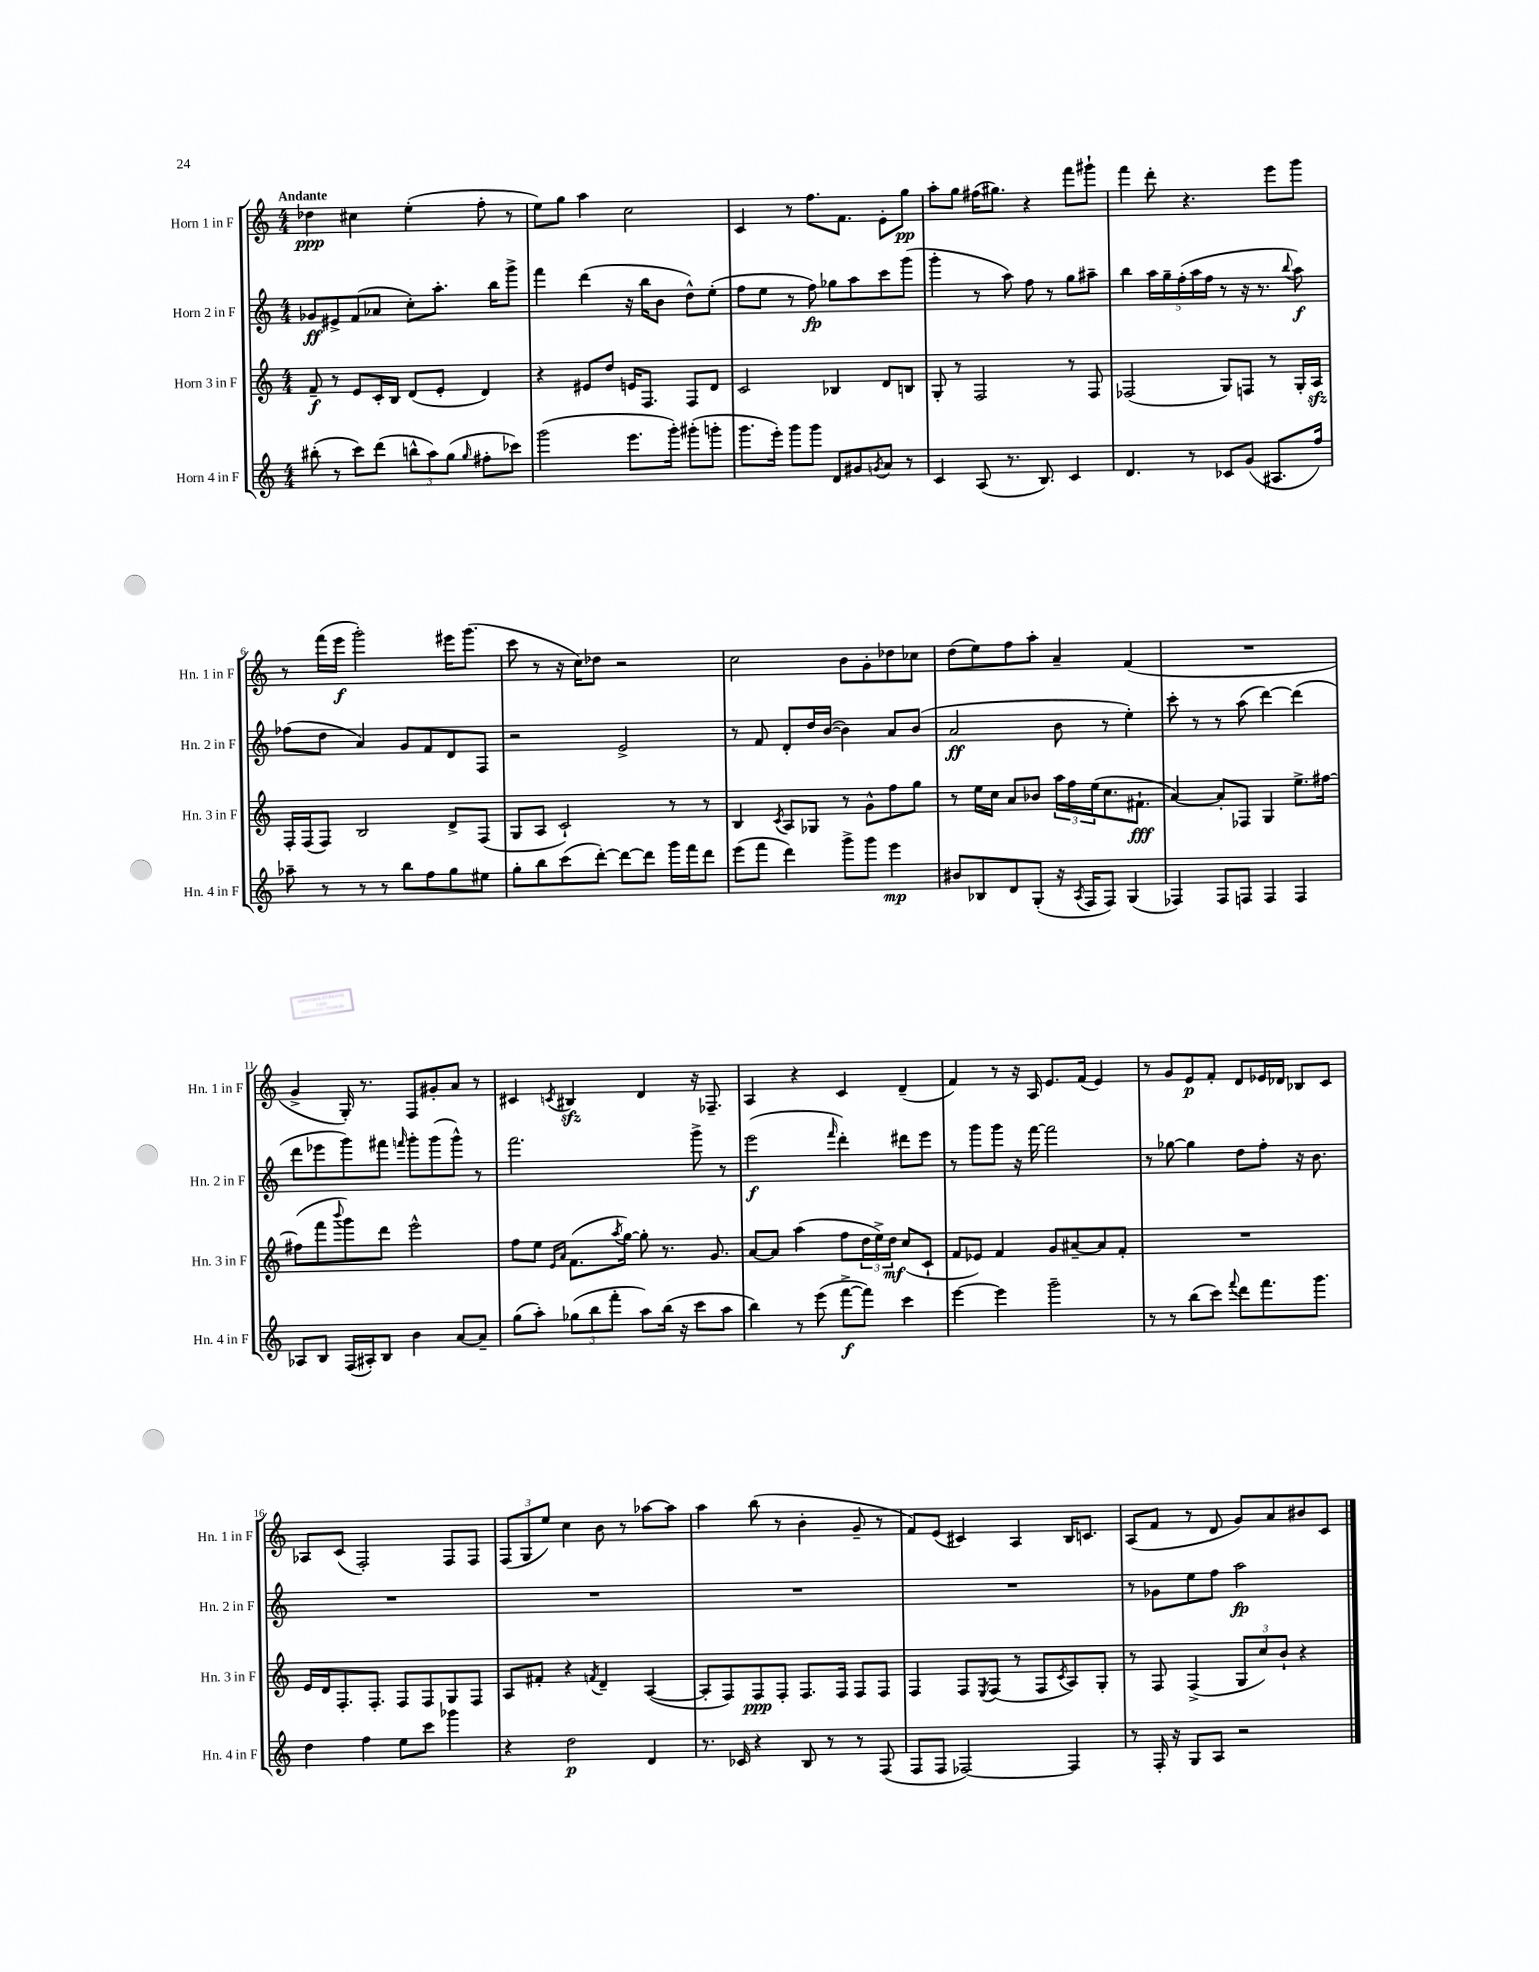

**kern	**kern	**kern	**kern
*staff4	*staff3	*staff2	*staff1
*clefG2	*clefG2	*clefG2	*clefG2
*k[]	*k[]	*k[]	*k[]
*M4/4	*M4/4	*M4/4	*M4/4
(8bb#'\	8f~/	8g-/L	4dd-\
8r	8r	8e#^/	.
8ccc\L)	8e/L	(8f/	4cc#\
(8ddd\J	16c'/L	8a-/J	.
.	16B/JJ	.	.
12bb^^\L	(8d/L	8cc'\L)	(4ee'\
12aa\)	.	.	.
.	8e'/J	8.aa'\J	.
(12gg\J	.	.	.
16qqgg/	.	.	.
8ff#'\L	4d/)	.	8ff'\
.	.	16bb\LK	.
8ccc-\J)	.	8ggg^\J	8r
=	=	=	=
(2ggg\	4r	4fff\	8ee\L)
.	.	.	8gg\J
.	8e#/L	(4ddd\	4aa\
.	8dd/J	.	.
8.eee\L	16e/LK	16r	2cc\
.	8.F/J	16bb\LK	.
.	.	8b\J	.
16ggg'\Jk)	.	.	.
(8ggg#'\L	8F/L	8dd^^\L)	.
8ggg'\J	8d/J	(8ee'\J	.
=	=	=	=
8.ggg\L	2c/	8ff\L	4c/
.	.	8ee\J	.
16eee'\Jk)	.	.	.
8ggg\L	.	8r	8r
8ggg\J	.	8ff\)	8.ff\L
8d/L	4B-/	8gg-\L	.
.	.	.	8.f\J
8g#/	.	8aa\	.
8qg/	.	.	.
8a/J	8d/L	8ccc\	8e'\L
8r	8B/J	(8ggg\J	8gg\J
=	=	=	=
4c/	8G'/	4ggg'\	8aa'\L
.	8r	.	8gg\J
(8A/	2F/	8r	(16ff#\LK
.	.	.	8.gg#\J)
8.r	.	8aa\)	.
.	.	8ff\	4r
8.B/)	.	.	.
.	.	8r	.
4c/	8r	8gg\L	8fff\L
.	8F/	8aa#~\J	8ggg#`\J
=	=	=	=
4.d/	(2F-/	4bb\	4fff\
.	.	20aa\LL	8ddd'\
.	.	20gg~\	.
.	.	(20ff'\	.
8r	.	.	4.r
.	.	20aa\	.
.	.	20ff\JJ	.
8c-/L	8G/L)	8r	.
(8g/J	8F/J	16r	.
.	.	8.r	.
8.A#/L	8r	.	8eee\L
.	.	8qqbb/	.
.	16G'/LL	8aa\)	8ggg\J
16ff/Jk)	16A/JJ	.	.
=	=	=	=
8aa-~\	16F'/LL	(8ff-\L	8r
.	(16F/J	.	.
8r	8F/J)	8dd\J	(16fff\LL
.	.	.	16eee\JJ
8r	2B/	4a/)	2ggg'\)
8r	.	.	.
8bb\L	.	8g/L	.
8ff\	.	8f/	.
8gg\	8d^/L	8d/	16eee#\LK
.	.	.	(8.ggg\J
8ee#\J	(8F/J	8F/J	.
=	=	=	=
8gg'\L	8G/L	2r	8ccc\
8bb\	8A/J	.	8r
(8ccc\	2c`/)	.	16r
.	.	.	16cc\LK)
[8ddd'\J)	.	.	8dd-\J
8ddd\_L	.	2e^/	2r
8ddd\]J	.	.	.
16ggg\LL	8r	.	.
16fff\J	.	.	.
8ddd\J	8r	.	.
=	=	=	=
(8eee\L	4B/	8r	2cc\
8fff\J	.	8f/	.
.	8qc/	.	.
4ddd\)	8A/L	8d'/L	.
.	8G-/J	16dd/L	.
.	.	([16b/JJ	.
8ggg^\L	8r	4b\])	8b\L
8ggg\J	8g^^\L	.	8g'\
4eee\	8ff\	8a/L	8dd-\
.	8gg\J	(8b/J	8cc-\J
=	=	=	=
8b#/L	8r	2a/	(8dd\L
8B-/	16ee\LL	.	8ee\)
.	16cc\JJ	.	.
8d/	8a/L	.	8ff\
(8G'/J	8b-/J	.	8aa'\J
16r	24aa\LL	8b\	4a~/
.	24ff\	.	.
8qA/	.	.	.
16F/LK	.	.	.
.	(24ee\J	.	.
8F/J)	8.cc\	8r	.
(4G/	.	4ee'\)	(4f/
.	8.f#`\J	.	.
=	=	=	=
4F-/)	[4a/)	8ccc'\	1r
.	.	8r	.
8F-/L	8a'/]L	8r	.
8F/J	8F-/J	(8aa\	.
4F/	4G/	[4ddd\)	.
4F/	8.ee^\L	(4ddd\]	.
.	[16ff#\Jk	.	.
=	=	=	=
8A-/L	(8ff#\]L	8ddd\L	4g^/
8B/J	8fff\	8eee-\	.
.	8qqbbb/	.	.
(16F/LL	8ggg\)	8ggg\)	16G'/)
16A#'/J)	.	.	8.r
8B/J	8ddd\J	8fff#\J	.
.	.	16qqfff/	.
4b\	2eee^^\	8ggg'\L	8F/L
.	.	(8ggg\	8g#'/
[8a/L	.	8ggg^^\J)	8a/J
8a~/]J	.	8r	8r
=	=	=	=
(8gg\L	8ff\L	2.fff\	4c#/
8aa'\J)	8ee\J	.	.
.	16qqe/LL	.	.
.	16qqa/JJ	.	8qc/
(12gg-\L	(8.f\L	.	4B#/
12bb\	.	.	.
12fff'\J	.	.	.
.	8qaa/	.	.
.	[16gg\Jk)	.	.
8aa\L)	8gg'\]	.	4d/
(16bb\Jk	8.r	.	.
16r	.	.	.
8ccc\L	.	8ggg^\	16r
.	8.g/	.	8.F-~/
8aa\J	.	8r	.
=	=	=	=
4bb\)	[8a/L	(2eee\	4A/
.	8a/]J	.	.
8r	(4aa\	.	4r
(8eee\	.	.	.
.	.	16qqfff/	.
[8fff^\L	8ff\L	4ddd'\)	4c/
8fff\]J)	24dd\L	.	.
.	24ee^\)	.	.
.	24dd\JJ	.	.
4ccc\	(8cc/L	8ddd#\L	(4d~/
.	8c`/J	8eee\J	.
=	=	=	=
[4eee\	8f/L	8r	4f/)
.	8e-/J)	8ggg\L	.
4eee\]	4f/	8ggg\J	8r
.	.	16r	16r
.	.	[16fff\	16A/
2ggg~\	8g/L	2fff\]	8.e/L
.	[8a#~/	.	.
.	.	.	(16f/Jk
.	8a#/]	.	4e/)
.	8f'/J	.	.
=	=	=	=
8r	1r	8r	8r
8r	.	[8gg-\	8g/L
(8bb\L	.	4gg-\]	8e/
8ccc\J)	.	.	8f'/J
8qqfff/	.	.	.
8ddd\L	.	8dd\L	8d/L
8.fff\	.	8ff'\J	16e-/L
.	.	.	16d-/JJ
.	.	16r	8B-/L
8.ggg\J	.	8.b\	.
.	.	.	8c/J
=	=	=	=
4dd\	16e/LL	1r	8A-/L
.	16d/J	.	.
.	8.F'/	.	(8c/J
4ff\	.	.	2F'/)
.	8.F'/J	.	.
8ee\L	8F/L	.	.
8ccc\J	8F/	.	.
4ggg-\	8G/	.	8F/L
.	8F/J	.	8F/J
=	=	=	=
4r	8A/L	1r	(12F/L
.	.	.	12G/
.	8f#'/J	.	.
.	.	.	12ee/J)
2dd\	4r	.	4cc\
.	8qf/	.	.
.	4d~/	.	8b\
.	.	.	8r
4d/	([4A/	.	[8aa-\L
.	.	.	8aa-\]J
=	=	=	=
8.r	8A'/]L	1r	4aa\
.	8F/)	.	.
16c-/	.	.	.
4r	8F/	.	(8bb\
.	8F'/J	.	8r
8B/	8.F/L	.	4b'\
8r	.	.	.
.	16F/Jk	.	.
8r	8F/L	.	8g~/
(8F/	8F/J	.	8r
=	=	=	=
8F/L	4F/	1r	8f/L)
8F/J	.	.	(8e/J
[2F-/)	8F/L	.	4c#/)
.	8qE/	.	.
.	(8F/J	.	.
.	8r	.	4A/
.	8F/L	.	.
.	8qc/	.	.
4F-/]	8A/)	.	16B/LK
.	.	.	8.c/J
.	8G'/J	.	.
=	=	=	=
8r	8r	8r	(8A/L
16F'/	8F/	8g-\L	8f/J
16r	.	.	.
8G/L	(4F^/	8ee\	8r
8A/J	.	8ff\J	8d/
2r	12G/L	2aa\	8g/L)
.	12cc/)	.	.
.	.	.	8a/
.	12b`/J	.	.
.	4r	.	8b#/
.	.	.	8c/J
==	==	==	==
*-	*-	*-	*-
